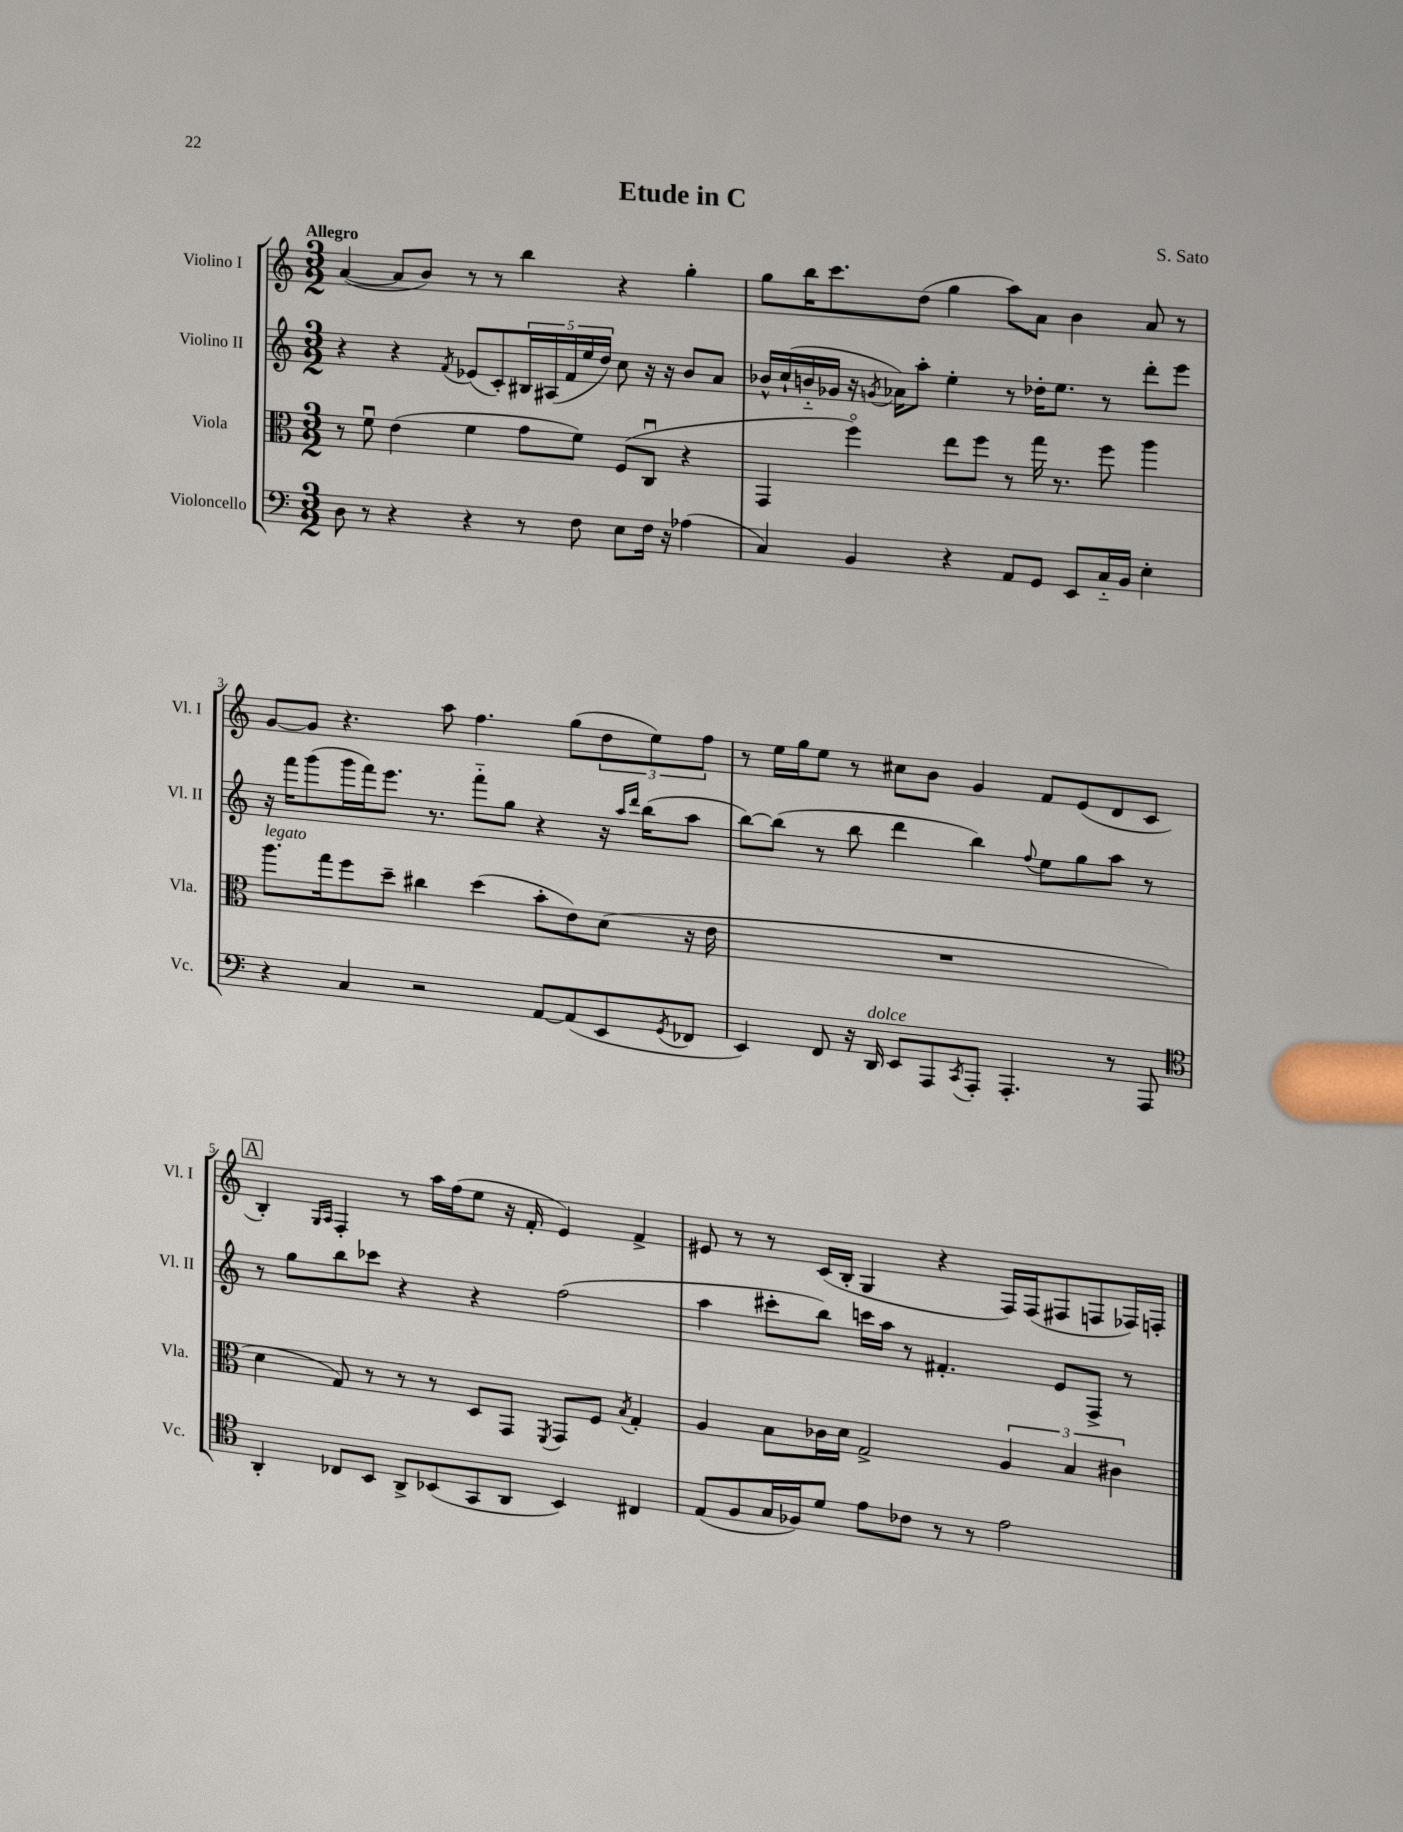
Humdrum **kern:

**kern	**kern	**kern	**kern
*staff4	*staff3	*staff2	*staff1
*clefF4	*clefC3	*clefG2	*clefG2
*k[]	*k[]	*k[]	*k[]
*M3/2	*M3/2	*M3/2	*M3/2
8D	8r	4r	([4a
8r	8fu	.	.
4r	(4e	4r	8a]
.	.	.	8b)
.	.	8qf	.
4r	4f	(8e-	8r
.	.	8c')	8r
8r	8g	20B#	4bb
.	.	(20A#	.
.	.	20f	.
8F	8f)	.	.
.	.	20ee	.
.	.	20dd)	.
8E	(8F	8cc	4r
16F	8Cu	16r	.
16r	.	16r	.
(4A-	4r	8b	4gg'
.	.	8a	.
=	=	=	=
4C)	4GG	16b-^^	8gg
.	.	(16cc`	.
.	.	16b'~	16bb
.	.	16g-	8.ccc
4BB	4ffo)	16r	.
.	.	8qg	.
.	.	16a-)	.
.	.	8aa'	(8dd
4r	8ee	4ee'	4gg
.	8ff	.	.
8AA	8r	8r	8aa)
8GG	16gg	16dd-'	8a
.	8.r	8.ee	.
8EE	.	.	4b
16C'~	8ff	8r	.
16BB	.	.	.
4E'	4aa	8ddd'	8a
.	.	8eee	8r
=	=	=	=
4r	8.aa	16r	[8g
.	.	16fff	.
.	.	(8ggg	8g]
.	16gg	.	.
4C	8ff	16ggg	4.r
.	.	16fff)	.
.	8dd~	8.eee	.
2r	4cc#	.	.
.	.	8.r	.
.	.	.	8aa
.	(4dd	8fff'~	4.ff
.	.	8gg	.
[8AA	8b'	4r	.
(8AA]	8e)	.	(8gg
8EE	(8d	16r	12dd
.	.	16qqaa	.
.	.	16qqddd	.
.	.	(16bb	.
.	.	.	12ee)
8qGG	.	.	.
8FF-	16r	8aa	.
.	.	.	12ff
.	16e	.	.
=	=	=	=
4EE)	1.r	[8bb)	8r
.	.	(8bb]	16ee
.	.	.	16gg
8FF	.	8r	8ee
16r	.	8bb	8r
16DD	.	.	.
8EE	.	4ddd	8cc#
8AAA	.	.	8b
8qCC	.	.	.
8AAA'	.	4bb)	4g
4.AAA'	.	.	.
.	.	8qqff	.
.	.	8ee	8f
.	.	8gg	(8e
8r	.	8aa	8d
8AAA	.	8r	8c
=	=	=	=
*clefC4	*	*	*
4AA'	4d	8r	4B')
.	.	8gg	.
.	.	.	16qqG
.	.	.	16qqA
8C-	8G)	8bb	4F'
8BB	8r	8ccc-	.
8AA^	8r	4r	8r
(8BB-	8r	.	16aa
.	.	.	(16ff
8GG	8D	4r	8ee
8AA	8GG	.	16r
.	.	.	16f'
.	8qFF	.	.
4BB-)	8GG	(2ff	4e)
.	8F	.	.
.	8qB	.	.
4C#	4G'	.	4f^
=	=	=	=
(8E	4A	4aa	8e#
8F	.	.	8r
16G	8B	8ccc#'	8r
16F-)	.	.	.
8d	16c-	8bb)	(16c
.	16d	.	16B'
8e	2G^	16ccc	4G
.	.	16aa	.
8c-	.	8r	.
8r	.	4.f#'	4r
8r	.	.	.
2e	6A	.	16F)
.	.	.	(16F
.	.	8e	8F#
.	6B	.	.
.	.	8F^	8F
.	6c#	.	.
.	.	8r	16F-)
.	.	.	16F'
==	==	==	==
*-	*-	*-	*-
